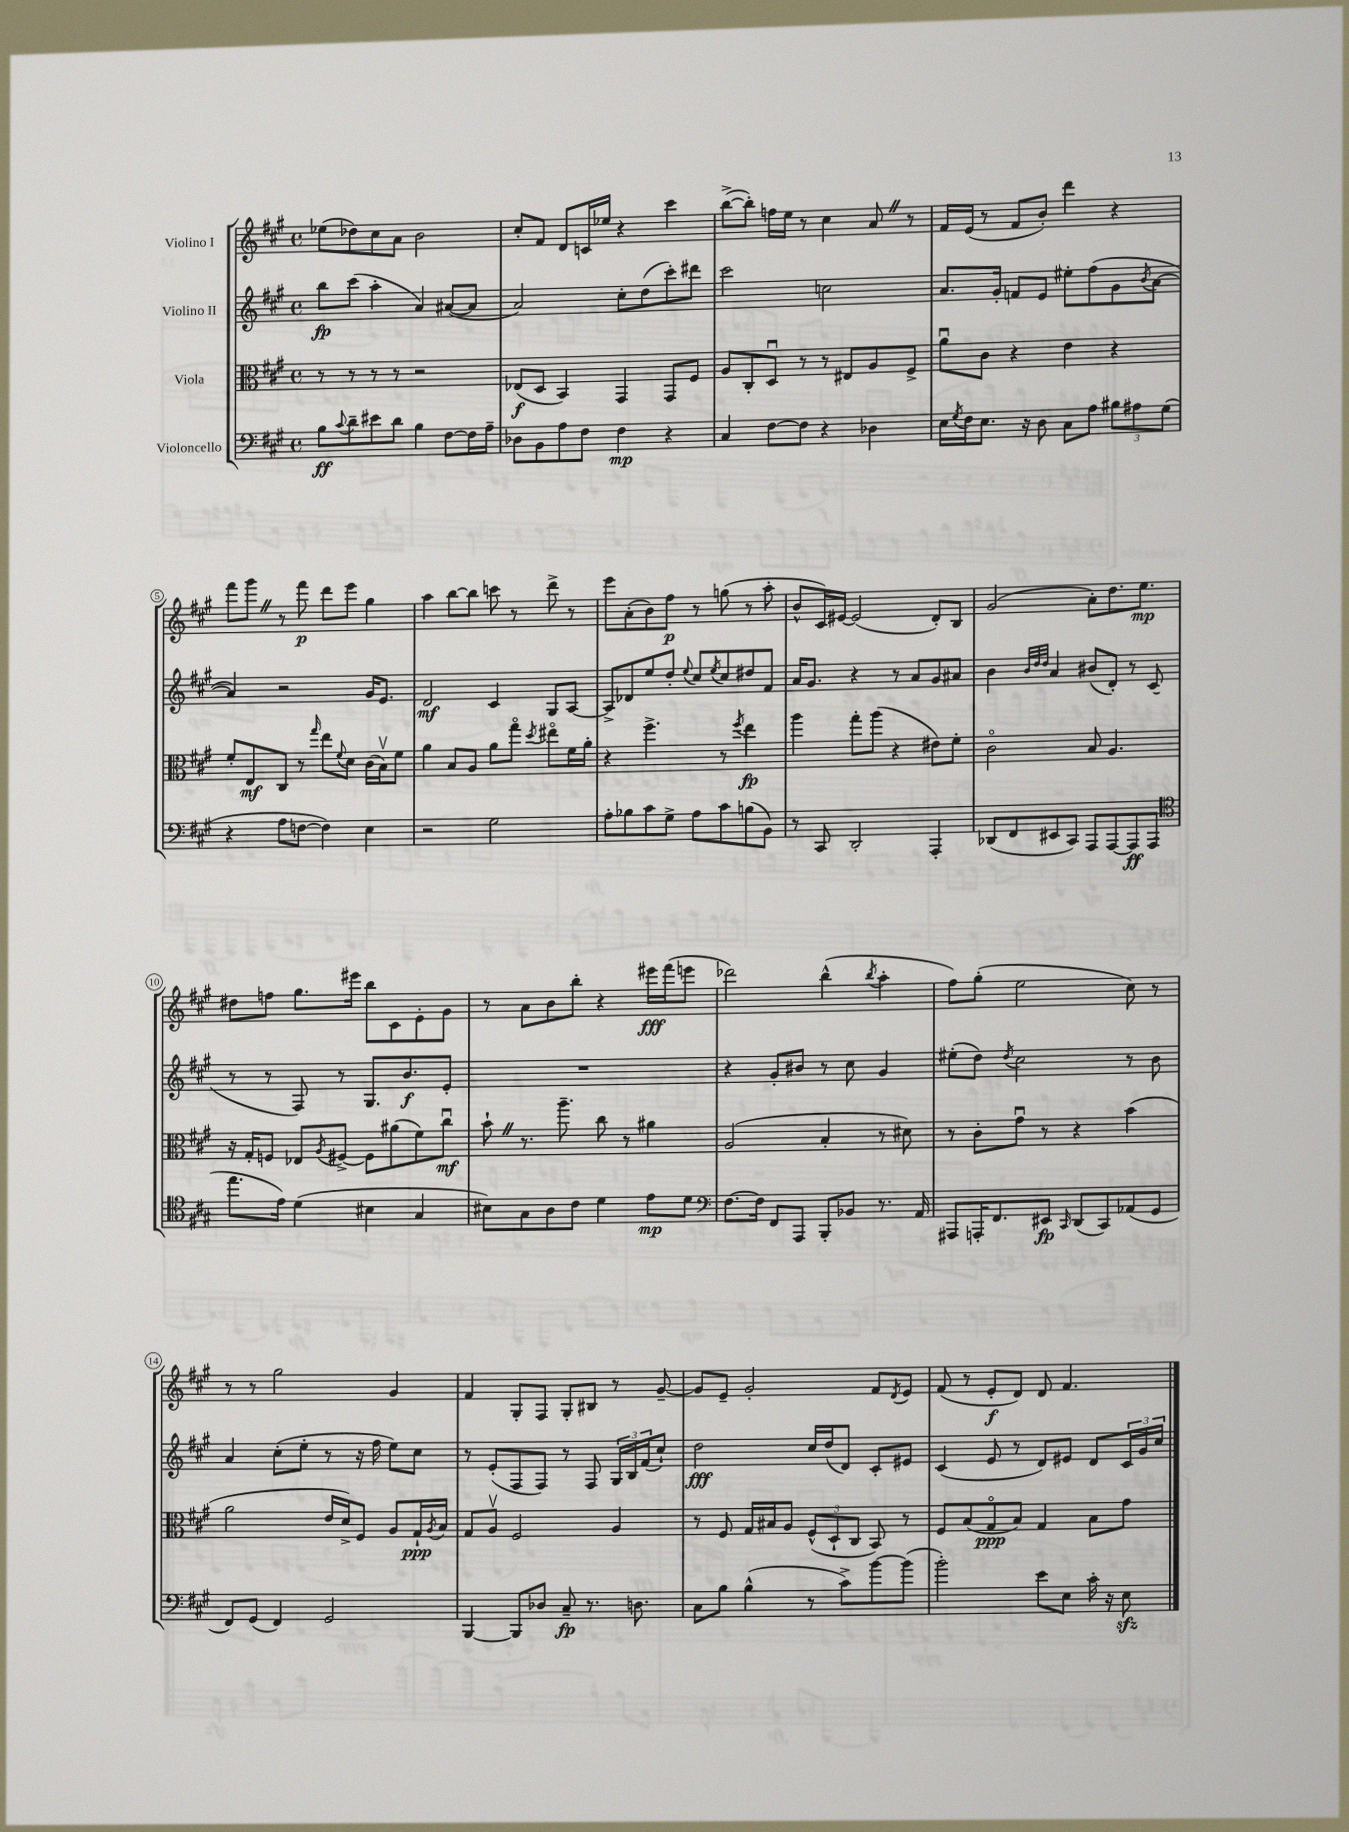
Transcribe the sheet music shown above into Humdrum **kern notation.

**kern	**dynam	**kern	**dynam	**kern	**dynam	**kern	**dynam
*part4	*part4	*part3	*part3	*part2	*part2	*part1	*part1
*staff4	*staff4	*staff3	*staff3	*staff2	*staff2	*staff1	*staff1
*I"Violoncello	*	*I"Viola	*	*I"Violino II	*	*I"Violino I	*
*clefF4	*	*clefC3	*	*clefG2	*	*clefG2	*
*k[f#c#g#]	*	*k[f#c#g#]	*	*k[f#c#g#]	*	*k[f#c#g#]	*
*M4/4	*	*M4/4	*	*M4/4	*	*M4/4	*
*met(c)	*	*met(c)	*	*met(c)	*	*met(c)	*
=1	=1	=1	=1	=1	=1	=1	=1
8B\L	ff	8r	.	8bb\L	fp	(8ee-X\L	.
8qqc#/	.	.	.	.	.	.	.
8d~\	.	8r	.	(8ccc#\J	.	8dd-X\)	.
8e#X\	.	8r	.	4aa'\	.	8cc#\	.
8d\J	.	8r	.	.	.	8a\J	.
4B\	.	2r	.	4a/)	.	2b\	.
[8F#\L	.	.	.	([8a#X/L	.	.	.
16F#\L]	.	.	.	8a#/J]	.	.	.
16A~\JJ	.	.	.	.	.	.	.
=2	=2	=2	=2	=2	=2	=2	=2
8D-X\L	.	(8E-X/L	f	2a/)	.	8cc#'/L	.
8BB\	.	8D/J	.	.	.	8f#/J	.
8A\	.	4BB/)	.	.	.	8d/L	.
8F#\J	.	.	.	.	.	16cn/L	.
.	.	.	.	.	.	16ee-X/JJ	.
4F#\	mp	4GG#/	.	8cc#'\L	.	4r	.
.	.	.	.	(8dd\	.	.	.
4r	.	8GG#/L	.	8ccc#'\)	.	4ccc#\	.
.	.	8F#/J	.	8ddd#X\J	.	.	.
=3	=3	=3	=3	=3	=3	=3	=3
4C#/	.	8A/L	.	2ccc#\	.	([8bb^\L	.
.	.	8C#'/	.	.	.	8bb'\J])	.
[8F#\L	.	8Du/J	.	.	.	16ffn\LL	.
.	.	.	.	.	.	16ee\JJ	.
8F#\J]	.	8r	.	.	.	8r	.
4r	.	8r	.	2ccn\	.	4cc#\	.
.	.	8E#X/L	.	.	.	.	.
4D-X\	.	8A/	.	.	.	8aZ/	.
.	.	8F#^/J	.	.	.	8r	.
=4	=4	=4	=4	=4	=4	=4	=4
16E\LL	.	8au\L	.	8.a/L	.	16f#/LL	.
8qG#/	.	.	.	.	.	.	.
16F#\J	.	.	.	.	.	(16e/JJ	.
8.E\J	.	8c#\J	.	.	.	8r	.
.	.	.	.	16g#'/Jk	.	.	.
.	.	4r	.	8fn/L	.	8f#/L	.
16r	.	.	.	.	.	.	.
8D\	.	.	.	8e/J	.	8b'/J)	.
8C#\L	.	4e\	.	8ee#X'\L	.	4ddd\	.
8A\J	.	.	.	(8ff#\	.	.	.
12B#X\L	.	4r	.	8g#\	.	4r	.
12A#X\	.	.	.	.	.	.	.
.	.	.	.	8qb/	.	.	.
.	.	.	.	[8a\J	.	.	.
(12G#\J	.	.	.	.	.	.	.
!!LO:LB:g=z
=5	=5	=5	=5	=5	=5	=5	=5
4r	.	8f#'/L	.	4a/])	.	8fff#\L	.
.	.	8E/	mf	.	.	8ggg#Z\J	.
8A\L	.	8C#/J	.	2r	.	8r	.
[8Fn\J	.	8r	.	.	.	8fff#\	p
.	.	16qqgg#/	.	.	.	.	.
4F\])	.	8ee\L	.	.	.	8ddd\L	.
.	.	8qqf#/	.	.	.	.	.
.	.	8d\J	.	.	.	8eee\J	.
4E\	.	(16c#\LL	.	16g#/KL	.	4gg#\	.
.	.	16Bv\J)	.	8.e/J	.	.	.
.	.	8f#\J	.	.	.	.	.
=6	=6	=6	=6	=6	=6	=6	=6
2r	.	4a\	.	2d/	mf	4aa\	.
.	.	8B/L	.	.	.	[8bb\L	.
.	.	8A/J	.	.	.	8bb\J]	.
2G#\	.	8a\L	.	4c#/	.	8cccn\	.
.	.	8gg#\J	.	.	.	8r	.
.	.	8qdd/	.	.	.	.	.
.	.	8ee#X\L	.	8G#/L	.	8ddd^\	.
.	.	16f#\L	.	[8A/J	.	8r	.
.	.	16a'\JJ	.	.	.	.	.
=7	=7	=7	=7	=7	=7	=7	=7
8A'\L	.	4r	.	8A^/L]	.	8eee\L	.
8B-X\	.	.	.	8d-X/	.	(8a'\	.
8c#\	.	4.ff#^\	.	8ee/	.	8b\)	.
8G#^\J	.	.	.	8dd'/J	.	8ff#\J	p
.	.	.	.	8qqee/	.	.	.
8A\L	.	.	.	8cc#/L	.	8r	.
.	.	.	.	8qee/	.	.	.
8c#\	.	8r	.	8cc#/	.	(8ggn\	.
.	.	8qff#/	.	.	.	.	.
(8Bn\	.	4ee\	fp	8dd#X/	.	8r	.
8BB\J)	.	.	.	8f#/J	.	8aa'\	.
=8	=8	=8	=8	=8	=8	=8	=8
8r	.	4aa\	.	16a/KL	.	8b^^/L	.
.	.	.	.	8.g#/J	.	.	.
8CC#/	.	.	.	.	.	16c#/L)	.
.	.	.	.	.	.	[16e#X/JJ	.
2DD'/	.	8gg#'\L	.	4r	.	(2e#/]	.
.	.	(8aa\J	.	.	.	.	.
.	.	4r	.	8r	.	.	.
.	.	.	.	8a/L	.	.	.
4AAA'/	.	8e#X\L)	.	8g#/	.	8d'/L)	.
.	.	8f#'\J	.	8a#X/J	.	8B/J	.
=9	=9	=9	=9	=9	=9	=9	=9
(8DD-X/L	.	2c#\	.	4b\	.	(2g#/	.
8FF#/	.	.	.	.	.	.	.
.	.	.	.	32qqb/LLL	.	.	.
.	.	.	.	32qqdd/	.	.	.
.	.	.	.	32qqdd/JJJ	.	.	.
8EE#X/	.	.	.	4a/	.	.	.
8CC#/J)	.	.	.	.	.	.	.
8AAA/L	.	8B/	.	(8b#X/L	.	8a'\L)	.
[8AAA/	.	4.A/	.	8d'/J)	.	8.dd\	.
8AAA/]	ff	.	.	8r	.	.	.
.	.	.	.	.	.	8.ee\J	mp
(8AAA/J	.	.	.	(8c#/	.	.	.
!!LO:LB:g=z
=10	=10	=10	=10	=10	=10	=10	=10
*clefC4	*	*	*	*	*	*	*
8.ee\L	.	16r	.	8r	.	8dd#X\L	.
.	.	16G#'/KL	.	.	.	.	.
.	.	8Fn/J	.	8r	.	8ffn\J	.
16e\Jk)	.	.	.	.	.	.	.
(4d\	.	8E-X/L	.	8F#/)	.	8.gg#\L	.
.	.	8qA/	.	.	.	.	.
.	.	[8F#X^/J	.	8r	.	.	.
.	.	.	.	.	.	16eee#X\Jk	.
4B#X\	.	8F#\L]	.	8.G#/L	.	8bb\L	.
.	.	(8a#X\	.	.	.	8c#\	.
.	.	.	.	8.b/	f	.	.
4G#/	.	8f#\)	.	.	.	8e'\	.
.	.	8cc#u\J	mf	8e'/J	.	8g#\J	.
=11	=11	=11	=11	=11	=11	=11	=11
8B#X\L)	.	8b`Z\	.	1r	.	8r	.
8G#\	.	8.r	.	.	.	8a\L	.
8A\	.	.	.	.	.	8b\	.
.	.	8.aa~\	.	.	.	.	.
8c#\J	.	.	.	.	.	8bb'\J	.
4d\	.	8cc#\	.	.	.	4r	.
.	.	8r	.	.	.	.	.
8e\L	mp	4a#X\	.	.	.	16eee#X\LL	fff
.	.	.	.	.	.	(16fff#\J	.
8d\J	.	.	.	.	.	8eeen\J	.
=12	=12	=12	=12	=12	=12	=12	=12
*clefF4	*	*	*	*	*	*	*
[8.F#\L	.	(2A/	.	4r	.	2ddd-X\)	.
16F#\Jk]	.	.	.	.	.	.	.
8FF#/L	.	.	.	8g#'/L	.	.	.
8AAA/J	.	.	.	8b#X/J	.	.	.
8BBB'/L	.	4B'/	.	8r	.	(4bb^^\	.
8BB-X/J	.	.	.	8cc#\	.	.	.
.	.	.	.	.	.	8qbb/	.
8.r	.	8r	.	4g#/	.	4aa'\	.
.	.	8d#X\)	.	.	.	.	.
16AA/	.	.	.	.	.	.	.
=13	=13	=13	=13	=13	=13	=13	=13
8AAA#X/L	.	8r	.	(8ee#X'\L	.	8ff#\L)	.
16AAAn'/K	.	8c#'\L	.	8dd\J)	.	(8gg#'\J	.
8.FF#/	.	.	.	.	.	.	.
.	.	.	.	8qdd/	.	.	.
.	.	8g#u\J	.	2cc#\	.	2ee\	.
8EE#X/J	fp	8r	.	.	.	.	.
16qqCC#/	.	.	.	.	.	.	.
(8DD/L	.	4r	.	.	.	.	.
8CC#/)	.	.	.	.	.	.	.
(8AA-X/	.	(4b\	.	8r	.	8cc#\)	.
8GG#/J	.	.	.	8b\	.	8r	.
!!LO:LB:g=z
=14	=14	=14	=14	=14	=14	=14	=14
8FF#/L)	.	2a\	.	4a/	.	8r	.
(8GG#/J	.	.	.	.	.	8r	.
4FF#/)	.	.	.	(8cc#'\L	.	2gg#\	.
.	.	.	.	8ee'\J	.	.	.
2GG#/	.	16e/LL	.	8r	.	.	.
.	.	16d^/J)	.	.	.	.	.
.	.	8F#/J	.	16r	.	.	.
.	.	.	.	16ff#\	.	.	.
.	.	8A/L	.	8ee\L)	.	4g#/	.
.	.	16G#`/L	ppp	8cc#\J	.	.	.
.	.	8qA/	.	.	.	.	.
.	.	16B/JJ	.	.	.	.	.
=15	=15	=15	=15	=15	=15	=15	=15
[4BBB/	.	8G#/L	.	8r	.	4f#/	.
.	.	8Av/J	.	(8e'/L	.	.	.
8BBB/L]	.	2F#/	.	8F#/	.	8G#'/L	.
8D-X/J	.	.	.	8F#/J)	.	8F#/J	.
8C#~/	fp	.	.	8r	.	8G#'/L	.
8.r	.	.	.	8F#/	.	8B#X/J	.
.	.	4A/	.	24G#/LL	.	8r	.
.	.	.	.	24B/	.	.	.
8.Dn\	.	.	.	.	.	.	.
.	.	.	.	(24f#/J	.	.	.
.	.	.	.	8cc#`/J)	.	[8g#~/	.
=16	=16	=16	=16	=16	=16	=16	=16
8C#\L	.	8r	.	2dd\	fff	8g#/L]	.
8B\J	.	8F#/	.	.	.	8e~/J	.
(4B^^\	.	16G#/LL	.	.	.	2g#'/	.
.	.	16B#X/J	.	.	.	.	.
.	.	8A/J	.	.	.	.	.
8r	.	(12F#^^/L	.	16cc#/LL	.	.	.
.	.	.	.	(16dd/J	.	.	.
.	.	12D`/	.	.	.	.	.
8c#^\L)	.	.	.	8d/J)	.	.	.
.	.	12C#/J	.	.	.	.	.
[8b\	.	8BB/)	.	8c#'/L	.	8f#/L	.
.	.	.	.	.	.	8qd/	.
(8b\J]	.	8r	.	8e#X/J	.	8e/J	.
=17	=17	=17	=17	=17	=17	=17	=17
2b'\)	.	8F#/L	.	(4c#/	.	(8f#/	.
.	.	(8B/	.	.	.	8r	.
.	.	8G#/	ppp	8e/	.	8e'/L	f
.	.	8B/J)	.	8r	.	8d/J)	.
8e\L	.	4G#/	.	8d/L)	.	8d/	.
8E\J	.	.	.	8e#X/J	.	4.f#/	.
16c#'\	.	8B\L	.	8d/L	.	.	.
16r	.	.	.	.	.	.	.
8Ezz\	.	8g#\J	.	24c#/L	.	.	.
.	.	.	.	24g#/	.	.	.
.	.	.	.	24cc#/JJ	.	.	.
==	==	==	==	==	==	==	==
*-	*-	*-	*-	*-	*-	*-	*-
